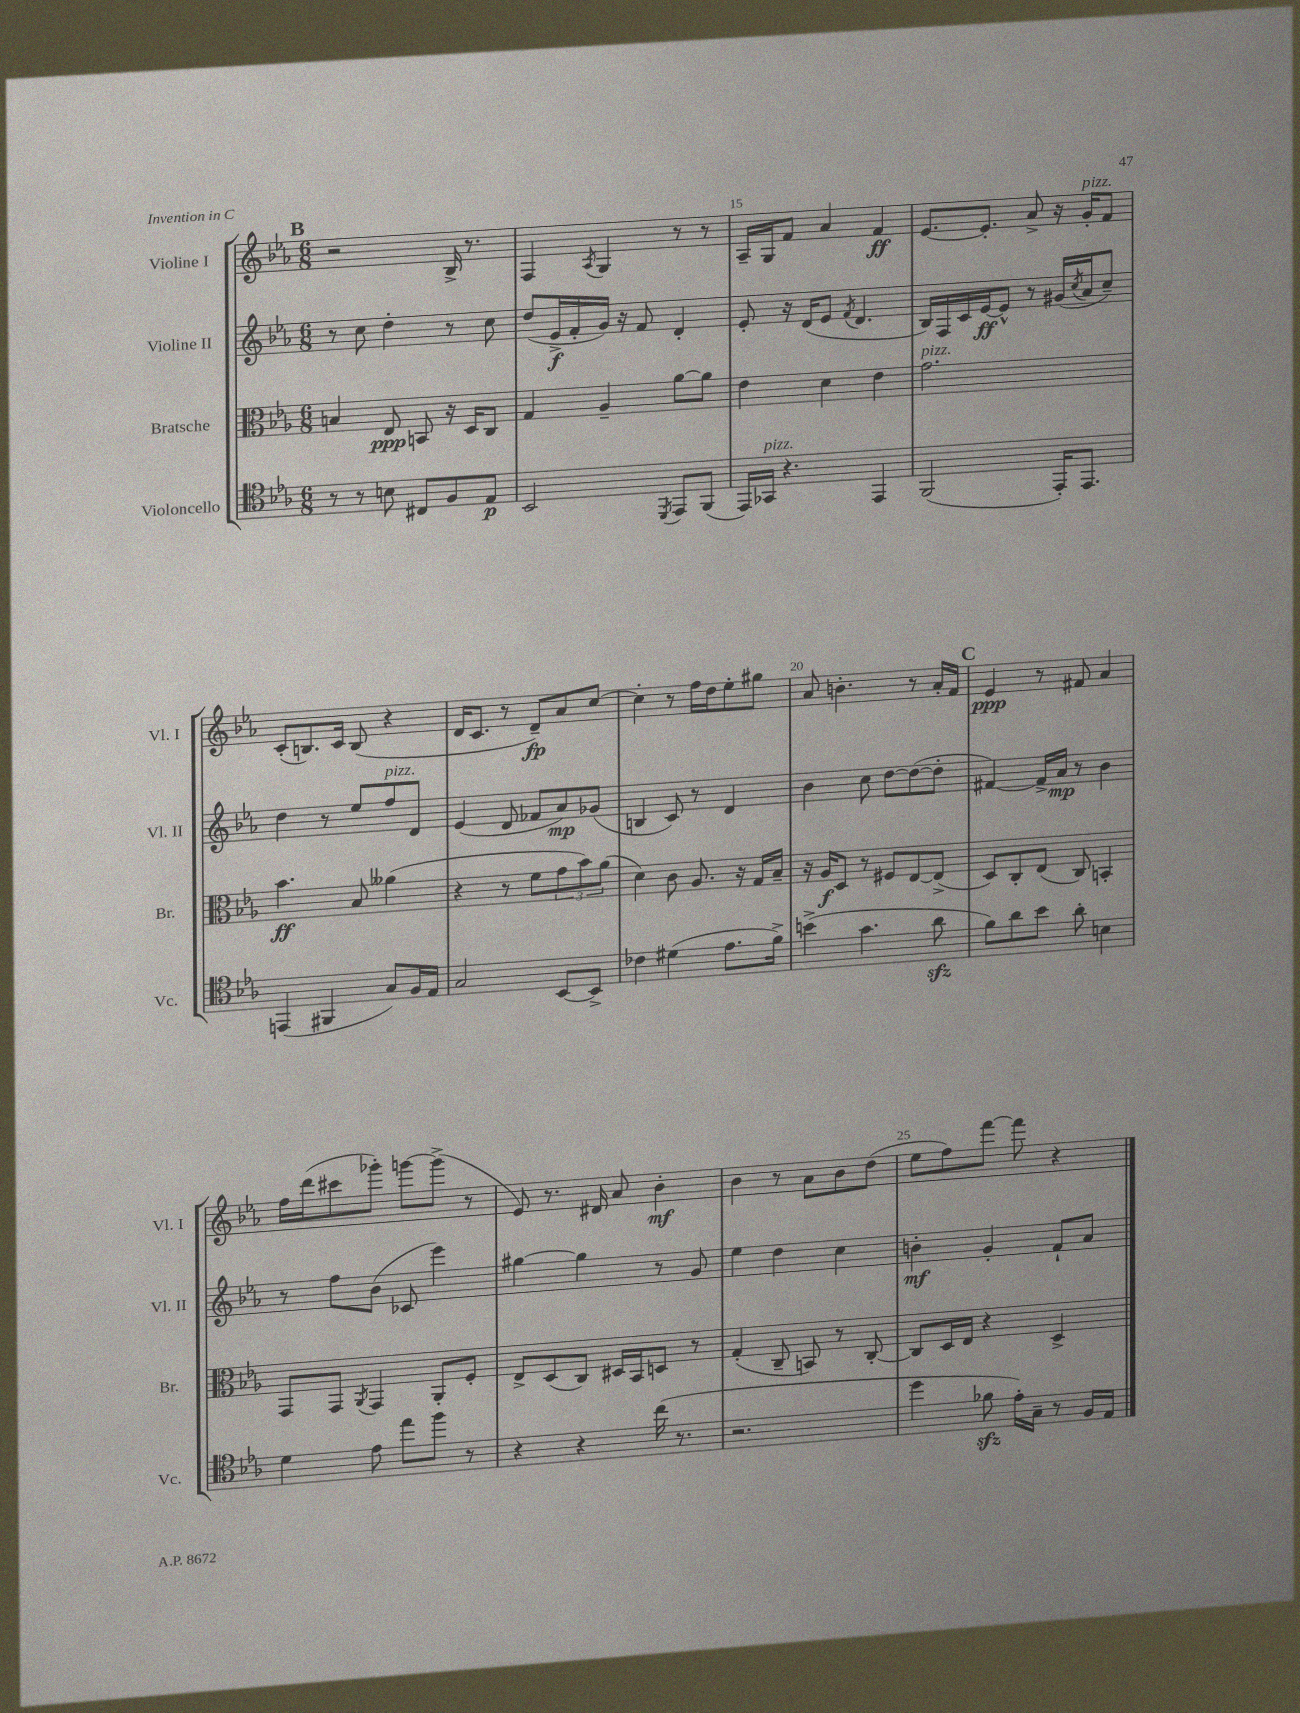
<<
\new StaffGroup <<
\new Staff = "s0" \with { instrumentName = "Violine I" shortInstrumentName = "Vl. I" } {
    \clef treble \key ees \major \numericTimeSignature \time 6/8
    \mark \markup { \bold "B" } r2 bes16-> r8. |
    f4 \acciaccatura { aes8 } g4 r8 r8 |
    aes16-- g16 f'8 aes'4 f'4\ff |
    ees'8.~ ees'8.-. aes'8-> r16 g'16-.^\markup { \italic "pizz." } f'8 |
    c'8-.( b8.) c'16 b8( r4 |
    d'16 c'8. r8 d'8--\fp) aes'8 c''8~ |
    c''4-. r8 f''16 d''16 ees''8-. gis''8 |
    aes'8 b'4.-. r8 aes'16-. f'16 |
    \mark \markup { \bold "C" } ees'4\ppp r8 fis'8 aes'4 |
    f''16 d'''16( cis'''8 ges'''8-.) g'''8~ g'''8->( r8 |
    ees'8) r8. dis'16 aes'8 bes'4-.\mf |
    bes'4 r8 aes'8 bes'8 d''8( |
    ees''8 f''8) f'''8~ f'''8 r4 \bar "|." |
}
\new Staff = "s1" \with { instrumentName = "Violine II" shortInstrumentName = "Vl. II" } {
    \clef treble \key ees \major \numericTimeSignature \time 6/8
    \mark \markup { \bold "B" } r8 c''8 d''4-. r8 c''8 |
    d''8( ees'16->\f f'16-. g'16) r16 f'8 d'4-. |
    ees'8-. r16 d'16( ees'8 \acciaccatura { f'8 } d'4. |
    bes16) f16 c'16 ees'16~\ff ees'8-^ r8 gis'16( \acciaccatura { c''8 } aes'16 c''8--) |
    d''4 r8 ees''8 f''8^\markup { \italic "pizz." } d'8 |
    ees'4( d'8 fes'8 aes'8\mp) ges'8( |
    b4 c'8) r8 d'4 |
    bes'4 c''8 d''8~ d''8~( d''8-. |
    \mark \markup { \bold "C" } fis'4~) fis'16-> aes'16\mp r8 bes'4 |
    r8 f''8 bes'8( ces'8 ees'''4) |
    gis''4~ gis''4 r8 g'8 |
    ees''4 d''4 c''4 |
    b'4-.\mf g'4-. f'8-! aes'8 \bar "|." |
}
\new Staff = "s2" \with { instrumentName = "Bratsche" shortInstrumentName = "Br." } {
    \clef alto \key ees \major \numericTimeSignature \time 6/8
    \mark \markup { \bold "B" } b4 ees8\ppp b,8 r16 d16 c8 |
    g4 aes4-- aes'8~ aes'8 |
    ees'4 d'4 ees'4 |
    g'2.^\markup { \italic "pizz." } |
    bes'4.\ff bes8 aeses'4( |
    r4 r8 f'8 \tuplet 3/2 { g'8 bes'8) aes'8( } |
    d'4) c'8 aes8. r16 g16 bes16-- |
    r16 aes16\f d8 r8 fis8 ees8~ ees8->( |
    \mark \markup { \bold "C" } d8) c8-. ees8( c8) b,4-. |
    g,8 g,8 \acciaccatura { aes,8 } g,4 aes,8-. f8-. |
    ees8-> d8( c8) dis16 bes,16 d8 r8 |
    g4-.( c8-- b,8) r8 c8~-. |
    c8 d16 ees16 r4 d4-> \bar "|." |
}
\new Staff = "s3" \with { instrumentName = "Violoncello" shortInstrumentName = "Vc." } {
    \clef tenor \key ees \major \numericTimeSignature \time 6/8
    \mark \markup { \bold "B" } r8 r8 b8 cis8 f8 ees8\p |
    bes,2 \acciaccatura { d,8 } ees,8 f,8( |
    ees,16) ges,16^\markup { \italic "pizz." } r4. ees,4 |
    f,2( ees,16-.) ees,8. |
    e,4( fis,4 g8) f16 ees16 |
    g2 bes,8~ bes,8-> |
    ces'4 dis'4( ees'8. f'16->) |
    b'4->( g'4. aes'8\sfz |
    \mark \markup { \bold "C" } f'8) aes'8 bes'8 aes'8-. b4 |
    d'4 ees'8 ees''8 f''8 r8 |
    r4 r4 c''16( r8. |
    r2. |
    d''4 fes'8\sfz ees'16-.) g16-- r8 f16 ees16 \bar "|." |
}
>>
>>
\layout { \context { \Score currentBarNumber = #13 \override BarNumber.break-visibility = ##(#f #t #t) barNumberVisibility = #(every-nth-bar-number-visible 5) } }
